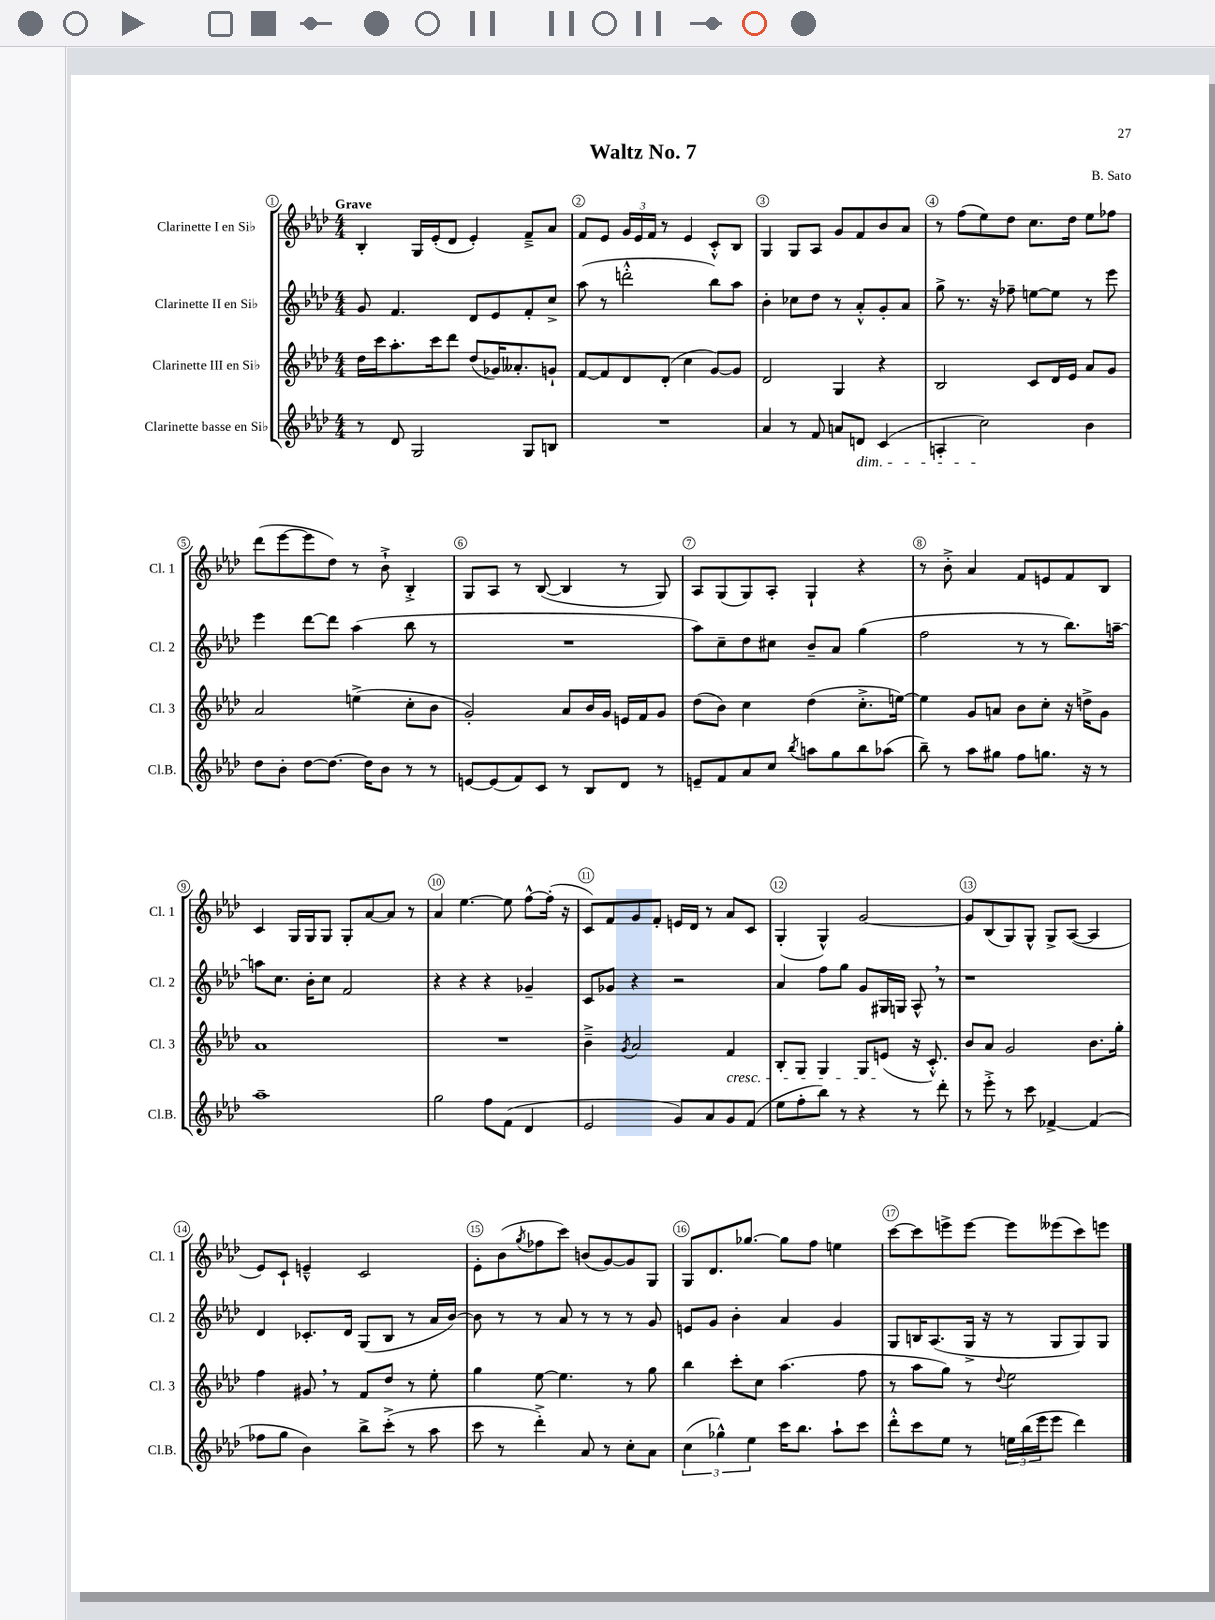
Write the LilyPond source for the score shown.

\header { title = "Waltz No. 7" composer = "B. Sato" }
<<
\new StaffGroup <<
\new Staff = "s0" \with { instrumentName = "Clarinette I en Sib" shortInstrumentName = "Cl. 1" } {
    \clef treble \key aes \major \numericTimeSignature \time 4/4 \tempo "Grave"
    bes4-. g16 ees'16-.( des'8 ees'4-.) f'8---> aes'8 |
    f'8 ees'8 \tuplet 3/2 { g'16 ees'16 f'16 } r8 ees'4 c'8-.-^ bes8 |
    g4 g8 aes8 g'8 f'8 bes'8 aes'8 |
    r8 f''8( ees''8) des''8 c''8. des''16 ees''8 fes''8 |
    des'''8( ees'''8~ ees'''8 des''8) r8 bes'8-!-> bes4-.-> |
    g8 aes8 r8 bes8~( bes4 r8 g8) |
    aes8 g8( g8) aes8-. g4-! r4 |
    r8 bes'8-.-> aes'4 f'8 e'8 f'8 bes8 |
    c'4 g16 g16 g8 g8-. aes'8~ aes'8 r8 |
    aes'4 ees''4.~ ees''8 f''8~-^ f''16-.( r16 |
    c'8) f'8 g'8 f'8-. e'16 des'16 r8 aes'8 c'8 |
    g4-.( g4-^) g'2~ |
    g'8 bes8( g8) g8-^ g8-> aes8~( aes4 |
    ees'8) c'8-! e'4---^ c'2 |
    ees'8-. bes'8( \acciaccatura { g''8 } fes''8 c'''8) b'8( g'8~) g'8 g8 |
    g8 des'8. ges''8.~ ges''8 f''8 e''4 |
    c'''8~ c'''8 e'''8-> e'''8~ e'''8 eeses'''8( c'''8) e'''8 \bar "|." |
}
\new Staff = "s1" \with { instrumentName = "Clarinette II en Sib" shortInstrumentName = "Cl. 2" } {
    \clef treble \key aes \major \numericTimeSignature \time 4/4
    g'8 f'4. des'8 ees'8 f'8-. c''8-> |
    aes''8( r8 d'''2-.-^ bes''8) aes''8 |
    bes'4-. ces''8 des''8 r8 aes'8-.-^ g'8-. aes'8 |
    g''8-> r8. r16 fes''8-- e''8~ e''8 r8 ees'''8 |
    ees'''4 des'''8~ des'''8 aes''4( bes''8 r8 |
    R1 |
    aes''8) c''8-- des''8 cis''8 bes'8-- aes'8 g''4( |
    f''2 r8 r8 bes''8.) a''16~-- |
    a''8 c''8. bes'16-. c''8 f'2 |
    r4 r4 r4 ges'4-- |
    c'8 ges'8 r4 r2 |
    aes'4 f''8 g''8 g'8 gis16 g16 aes8-^ \breathe r8 |
    r1 |
    des'4 ces'8.-. des'16 g8( bes8 r8 aes'16 bes'16~) |
    bes'8 r8 r8 aes'8 r8 r8 r8 g'8 |
    e'8 g'8 bes'4-. aes'4 g'4 |
    g8 b16 aes8.( g16-> r16 r8 g8 g8) g8 \bar "|." |
}
\new Staff = "s2" \with { instrumentName = "Clarinette III en Sib" shortInstrumentName = "Cl. 3" } {
    \clef treble \key aes \major \numericTimeSignature \time 4/4
    des''16 c'''16 aes''8.-. c'''16 des'''8 des''8( ges'16) aeses'8.-. g'8-! |
    f'8~ f'8 des'8 des'8-.( c''4 g'8~) g'8 |
    des'2 g4 r4 |
    bes2 c'8 des'16 ees'16 aes'8 g'8 |
    aes'2 e''4->( c''8-. bes'8 |
    g'2-.) aes'8 bes'16 g'16 e'16 f'16 g'8 |
    des''8( bes'8) c''4 des''4( c''8.-.-> e''16~) |
    e''4 g'8 a'8 bes'8 c''8-. r16 d''16-> g'8 |
    aes'1 |
    R1 |
    bes'4---> \acciaccatura { g'8 } aes'2 f'4\cresc |
    bes8-. g8 g4 g8 e'8\!( r16 c'8.-.-^) |
    bes'8 aes'8 g'2 bes'8. g''16-. |
    f''4 gis'8 \breathe r8 f'8 des''8 r8 ees''8-. |
    g''4 ees''8~ ees''4. r8 g''8 |
    bes''4 c'''8-. c''8 aes''4.( f''8 |
    r8 aes''8 g''8) r8 \appoggiatura { des''8 } ees''2 \bar "|." |
}
\new Staff = "s3" \with { instrumentName = "Clarinette basse en Sib" shortInstrumentName = "Cl.B." } {
    \clef treble \key aes \major \numericTimeSignature \time 4/4
    r8 des'8 g2 g8 b8 |
    R1 |
    aes'4 r8 f'8 a'8 d'8\dim c'4( |
    a4-. c''2\!) bes'4 |
    des''8 bes'8-. des''8~ des''8.~ des''16 bes'8 r8 r8 |
    e'8~ e'8( f'8) c'8 r8 bes8 des'8 r8 |
    e'8-- f'8 aes'8 c''8 \acciaccatura { bes''8 } a''8 g''8 bes''8 aes''8( |
    bes''8--) r8 aes''8 gis''8 f''8 g''8. r16 r8 |
    aes''1-- |
    g''2 f''8 f'8( des'4 |
    ees'2 g'8) aes'8 g'8 f'8( |
    ees''8 f''8-. bes''8) r8 r4 r8 des'''8-. |
    r8 ees'''8-.-> r8 c'''8 fes'4~-> fes'4( |
    fes''8 g''8 bes'4) bes''8-> c'''8-.->( r8 aes''8 |
    c'''8 r8 des'''4-.->) aes'8 r8 c''8-. aes'8 |
    \tuplet 3/2 { c''4( ges''4-^) ees''4 } c'''16 bes''8. aes''8-! c'''8 |
    des'''8-.-^ c'''8 ees''8 r8 \tuplet 3/2 { e''16 bes''16( ees'''16 } ees'''8 des'''4) \bar "|." |
}
>>
>>
\layout { \context { \Score \override BarNumber.break-visibility = ##(#f #t #t) barNumberVisibility = #all-bar-numbers-visible \override BarNumber.stencil = #(make-stencil-circler 0.1 0.3 ly:text-interface::print) } }
